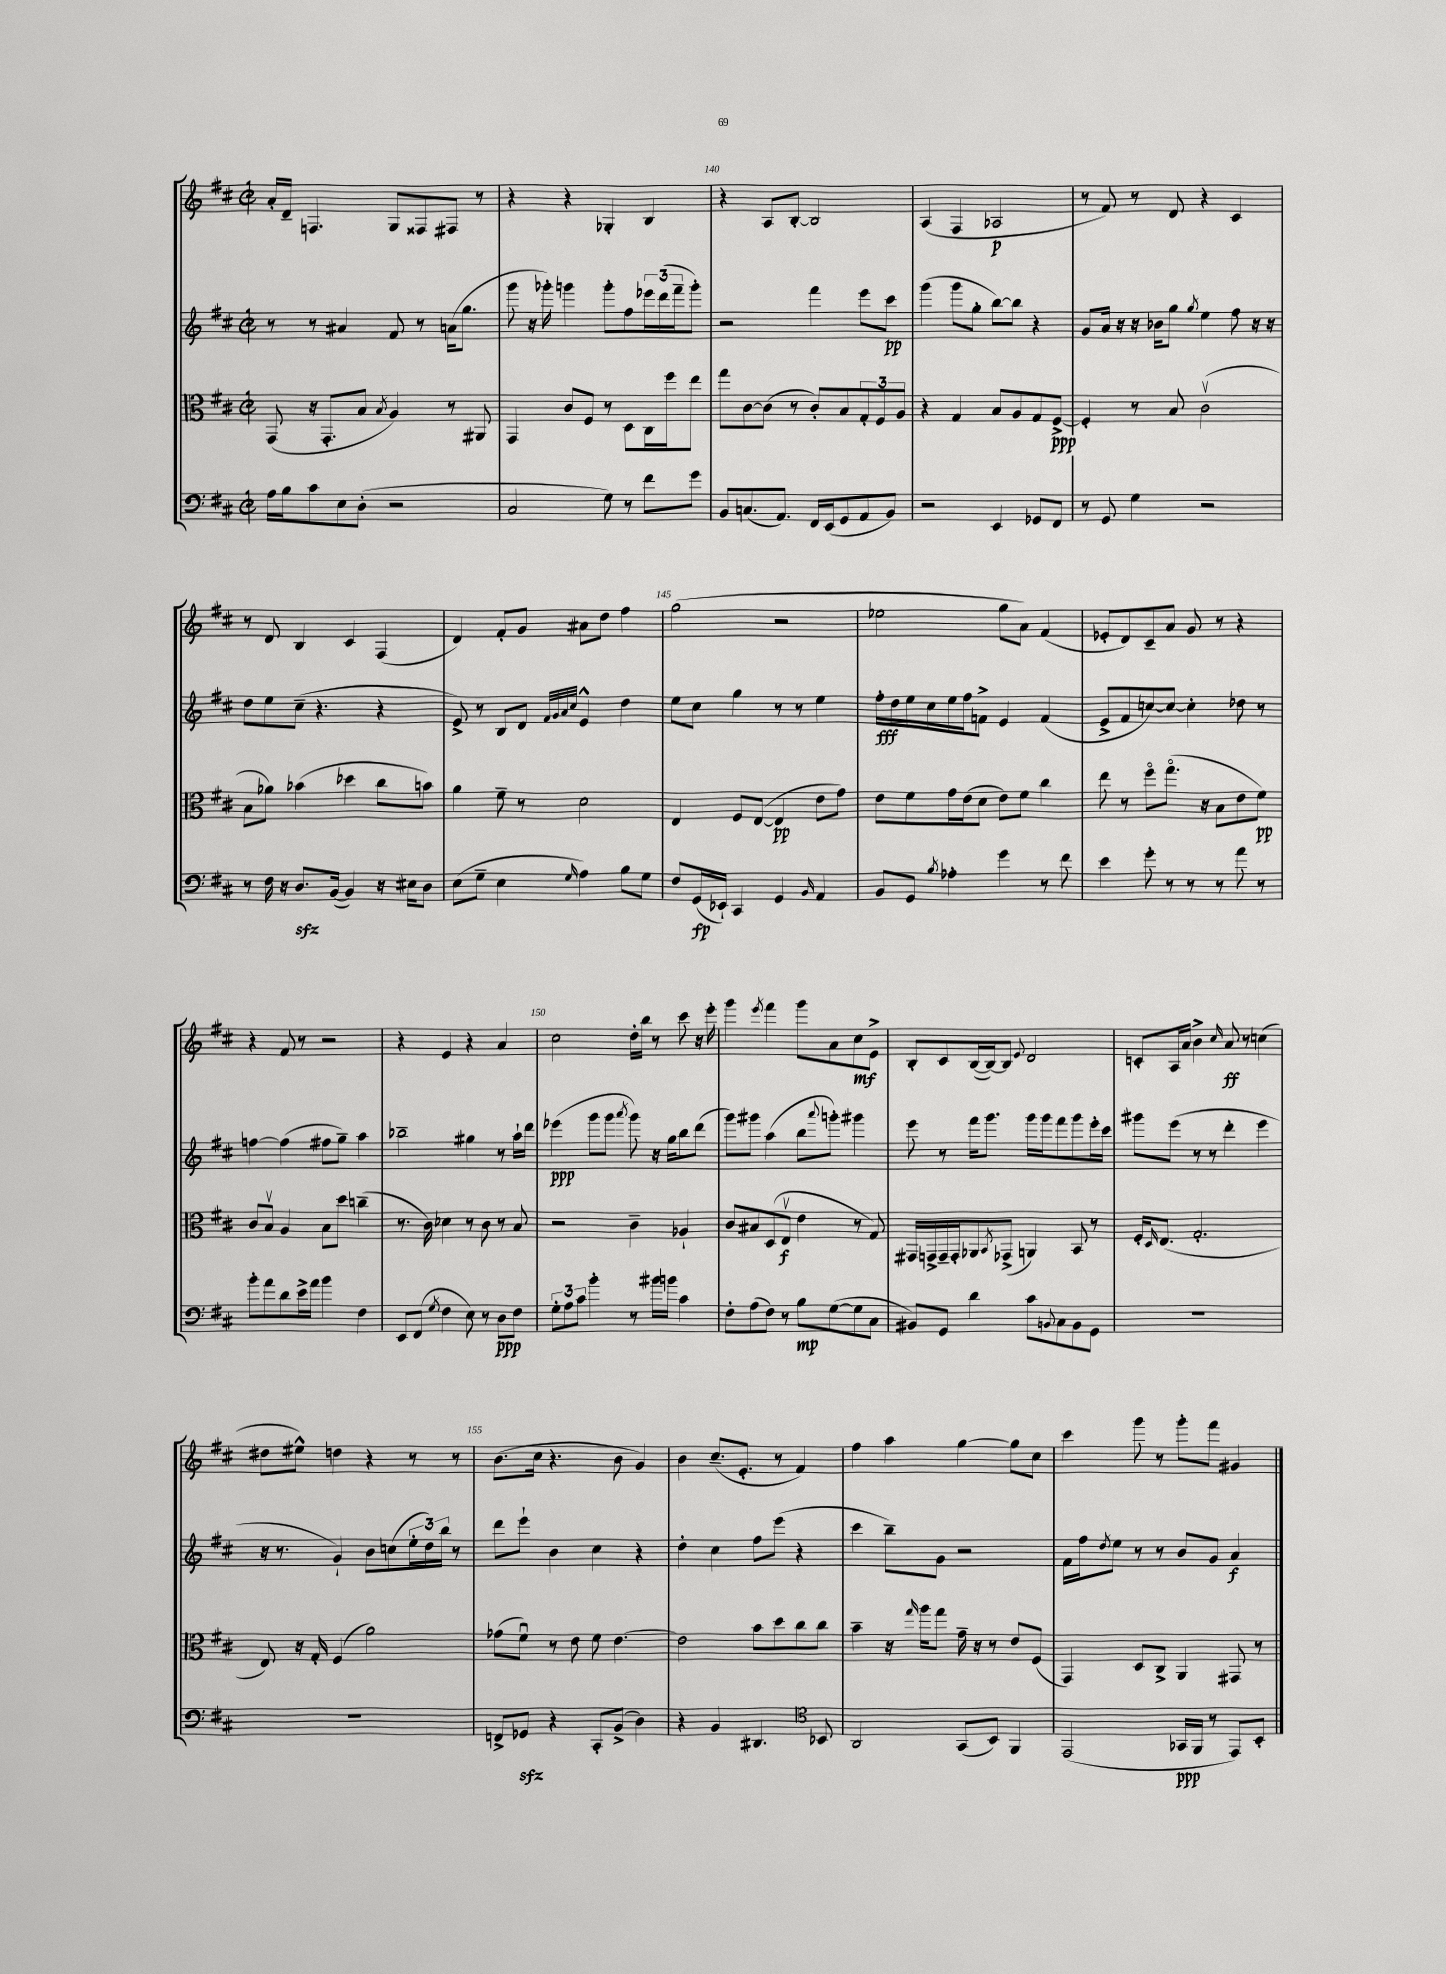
<<
\new StaffGroup <<
\new Staff = "s0" {
    \clef treble \key d \major \defaultTimeSignature \time 2/2
    a'16-. d'16-- f4. g8 fisis8 fis8 r8 |
    r4 r4 ges4-. b4 |
    r4 a8 b8~-. b2 |
    a4( fis4 aes2\p |
    r8 fis'8) r8 d'8 r4 cis'4 |
    r8 d'8 b4 cis'4 fis4( |
    d'4) fis'8-. g'8 ais'8 d''8 fis''4 |
    g''2( r2 |
    ees''2 g''8 a'8) fis'4( |
    ees'8-. d'8) cis'8-- a'8 g'8 r8 r4 |
    r4 fis'8 r8 r2 |
    r4 e'4 r4 a'4 |
    cis''2 d''16-. b''16 r8 cis'''8 r16 e'''16-. |
    g'''4 \acciaccatura { e'''8 } fis'''4 g'''8 a'8 cis''8\mf e'8-> |
    b8-. cis'8 b16~( b16~) b8 \appoggiatura { e'8 } d'2 |
    c'8-. a16 a'16 b'4-> \grace { cis''16 } a'8\ff r8 c''4( |
    dis''8 eis''8-^) d''4 r4 r8 r8 |
    b'8.( cis''16 r4. b'8 g'4) |
    b'4 cis''8.--( e'8.-. r8 fis'4) |
    fis''4 a''4 g''4~ g''8 cis''8 |
    cis'''4 g'''8 r8 g'''8-. fis'''8 gis'4 \bar "|." |
}
\new Staff = "s1" {
    \clef treble \key d \major \defaultTimeSignature \time 2/2
    r8 r8 ais'4 fis'8 r8 a'16( g''8. |
    g'''8 r16 ges'''16-.) g'''4 g'''8-. fis''8 \tuplet 3/2 { ees'''16 d'''16( fis'''16-- } g'''8-.) |
    r2 fis'''4 e'''8 cis'''8\pp |
    g'''4( g'''8 g''8-. b''8~) b''8 r4 |
    g'8 a'16 r16 r16 bes'16 g''8 \acciaccatura { g''8 } e''4 fis''8 r16 r16 |
    d''8 e''8 cis''8--( r4. r4 |
    e'8->) r8 b8 d'8 \grace { fis'32 g'32 a'32 cis''32 } e'4-^ d''4 |
    e''8 cis''8 g''4 r8 r8 e''4 |
    fis''16-.\fff d''16 e''16 cis''16 e''16 fis''16 f'8-> e'4 f'4( |
    e'8-> fis'8 c''8~) c''8~ c''4-. des''8 r8 |
    f''4~ f''4( fis''8 g''8--) a''4 |
    bes''2-- gis''4 r8 a''16-! d'''16 |
    ees'''4\ppp( g'''8 g'''8 \acciaccatura { a'''8 } g'''8) r16 g''16 b''8 d'''8( |
    g'''8) gis'''8 a''4( b''8 \appoggiatura { a'''8 } g'''8-.) gis'''4 |
    e'''8 r8 fis'''16 g'''8. g'''16 g'''16 fis'''8 g'''8 e'''16-. cis'''16 |
    gis'''8 e'''8( r8 r8 d'''4-. e'''4 |
    r16 r8. g'4-!) b'8 c''8( \tuplet 3/2 { e''16-. d''16) b''16 } r8 |
    d'''8 e'''8-! b'4 cis''4 r4 |
    d''4-. cis''4 fis''8 e'''8( r4 |
    cis'''4 b''8--) g'8 r2 |
    fis'16 fis''16 \acciaccatura { d''8 } e''8 r8 r8 b'8 g'8 a'4\f \bar "|." |
}
\new Staff = "s2" {
    \clef alto \key d \major \defaultTimeSignature \time 2/2
    g,8( r16 g,8.-. b8 \acciaccatura { b8 } a4) r8 ais,8 |
    g,4 cis'8 fis8 r8 d8 cis16 fis''16 e''8 |
    g''8 cis'8~ cis'8( r8 cis'8-.) b8 \tuplet 3/2 { g8-. fis8 a8 } |
    r4 g4 b8 a8 g8 fis8~->\ppp |
    fis4-. r8 b8 cis'2\upbow( |
    b8 aes'8) bes'4( des''4 cis''8 b'8) |
    a'4 fis'8-- r8 d'2 |
    e4 fis8 e8~( e4\pp e'8 g'8) |
    e'8 fis'8 g'16 e'16( d'8 e'8) fis'8 cis''4 |
    e''8 r8 fis''8\flageolet g''8.\flageolet( r16 b8 e'8 fis'8\pp) |
    cis'8 b8\upbow a4 b8 d''8 c''4--( |
    r8. cis'16) des'4 r8 cis'8 r8 b8 |
    r2 cis'4-- aes4-! |
    cis'8 bis8 d8( e8\upbow\f e'4 r8 g8) |
    gis,16 g,16-> g,16-- g,16-. aes,8 \acciaccatura { b,8 } ges,8->( a,4) b,8 r8 |
    fis16-. \grace { d16 } e8.( g2.-. |
    e8) r16 g16-. fis4( a'2) |
    ges'8( fis'8\downbow) r8 e'8 fis'8 e'4.~ |
    e'2 b'8 d''8 cis''8 cis''8 |
    b'4-- r16 \grace { g''16 } a''16 g''8 g'16-- r16 r8 e'8 fis8( |
    g,4) d8 cis8-> a,4 gis,8 r8 \bar "|." |
}
\new Staff = "s3" {
    \clef bass \key d \major \defaultTimeSignature \time 2/2
    a16 b16 cis'8 e8 d8-.( r2 |
    cis2 g8) r8 fis'8 g'8 |
    b,8 c8.( a,8.) fis,16 e,16( g,8 a,8 b,8) |
    r2 e,4 ges,8 fis,8 |
    r8 g,8 g4 r2 |
    r8 fis16 r16 d8.\sfz b,16~( b,4) r16 eis16 d8 |
    e8( g8-- e4 \grace { g16 } a4) b8 g8 |
    fis8 g,16\fp( ees,16-!) cis,4 g,4 \grace { b,16 } a,4 |
    b,8 g,8 \acciaccatura { b8 } aes4-. g'4 r8 fis'8 |
    e'4 g'8-. r8 r8 r8 a'8 r8 |
    b'8-. a'8 d'8 e'16-> a'16 b'4 fis4 |
    e,8 fis,8( \acciaccatura { g8 } fis4 e8) r8 d8\ppp fis8 |
    \tuplet 3/2 { g8-. a8 cis'8 } b'4-. r8 bis'16 b'16 cis'4 |
    fis8-. a8( fis8) r8 b8\mp g8~( g8 cis8 |
    bis,8) g,8 d'4 cis'8 \appoggiatura { b,8 } cis8 b,8 g,8 |
    R1 |
    R1 |
    f,8-> ges,8\sfz r4 cis,8-. b,8->( d4) |
    r4 b,4 dis,4. \clef tenor bes,8 |
    a,2 g,8( b,8) fis,4 |
    e,2( ges,16\ppp fis,16 r8 e,8) b,8-. \bar "|." |
}
>>
>>
\layout { \context { \Score currentBarNumber = #138 \override BarNumber.break-visibility = ##(#f #t #t) barNumberVisibility = #(every-nth-bar-number-visible 5) } }
